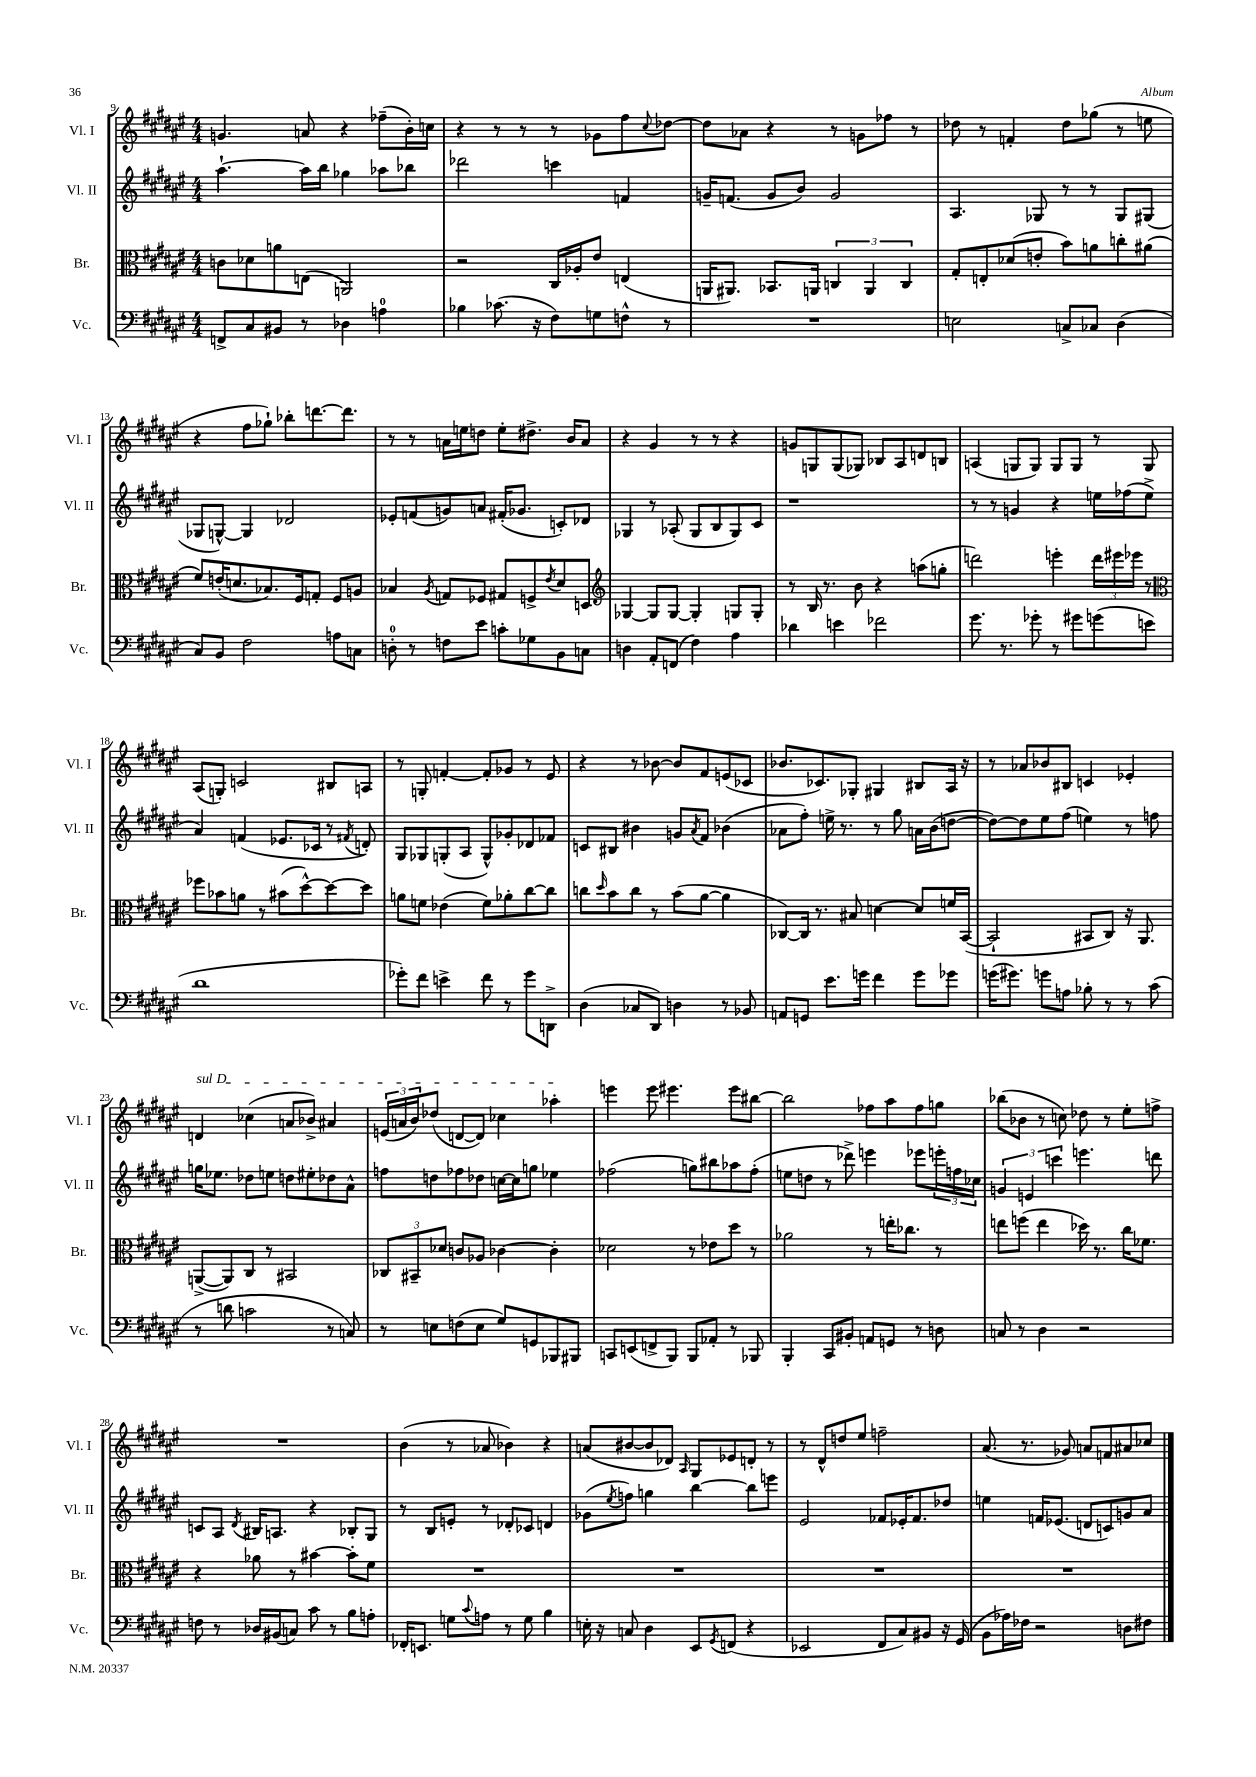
<<
\new StaffGroup <<
\new Staff = "s0" \with { instrumentName = "Vl. I" shortInstrumentName = "Vl. I" } {
    \clef treble \key fis \major \numericTimeSignature \time 4/4
    g'4. a'8 r4 fes''8--( b'16-.) c''16 |
    r4 r8 r8 r8 ges'8 fis''8 \appoggiatura { cis''8 } des''8~ |
    des''8 aes'8 r4 r8 g'8 fes''8 r8 |
    des''8 r8 f'4-. des''8 ges''8( r8 e''8 |
    r4 fis''8 ges''8-!) bes''8-. d'''8.~ d'''8. |
    r8 r8 a'16 e''16 d''8 e''8-. dis''8.-> b'16 a'8 |
    r4 gis'4 r8 r8 r4 |
    g'8 g8 g8( ges8) bes8 ais8 d'8 b8 |
    a4( g8 g8) g8 g8 r8 g8 |
    ais8( g8-.) c'2 bis8 a8 |
    r8 g8-. f'4~-. f'8-. ges'8 r8 eis'8 |
    r4 r8 bes'8~ bes'8 fis'8 e'8( ces'8 |
    bes'8. ces'8.) ges8-. gis4 bis8 ais16 r16 |
    r8 aes'8 bes'8 bis8 c'4 ees'4-. |
    \once \override TextSpanner.bound-details.left.text = \markup { \italic "sul D" } d'4\startTextSpan ces''4( a'8 bes'8->) ais'4 |
    \tuplet 3/2 { e'16( a'16 b'16) } des''8( d'8~ d'8) ces''4 aes''4-.\stopTextSpan |
    e'''4 e'''8 eis'''4. eis'''8 bis''8~ |
    bis''2 fes''8 ais''8 fes''8 g''8 |
    bes''8( bes'8 r8 c''8) des''8 r8 eis''8-. f''8-> |
    R1 |
    b'4( r8 aes'8 bes'4) r4 |
    a'8( bis'8~ bis'8 des'8) \grace { ais16 } gis8 ees'8 d'8-. r8 |
    r8 dis'8-^ d''8 eis''8 f''2-- |
    ais'8.( r8. ges'8) a'8 f'8 ais'8 ces''8 \bar "|." |
}
\new Staff = "s1" \with { instrumentName = "Vl. II" shortInstrumentName = "Vl. II" } {
    \clef treble \key fis \major \numericTimeSignature \time 4/4
    ais''4.~-! ais''16 b''16 ges''4 aes''8 bes''8 |
    des'''2 c'''4 f'4 |
    g'16-- f'8.( g'8 b'8) g'2 |
    ais4. ges8 r8 r8 ges8 gis8( |
    ges8 g8~-^) g4 des'2 |
    ees'8-. f'8( g'8) a'8 fis'16-.( ges'8. c'8-.) des'8 |
    ges4 r8 aes8-.( ges8 b8 ges8) cis'8 |
    r1 |
    r8 r8 g'4 r4 e''16 fes''16( e''8-> |
    ais'4) f'4( ees'8. ces'16 r8 \acciaccatura { fis'8 } d'8-.) |
    gis8 ges8 g8-.( ais8 g8-^) ges'8-. des'8 fes'8 |
    c'8 bis8 bis'4 g'8 \acciaccatura { ais'8 } fis'8 bes'4( |
    aes'8 fis''8-.) e''16-> r8. r8 gis''8 a'16 b'16( d''8~ |
    d''8~) d''8 eis''8 fis''8( e''4) r8 f''8 |
    g''16 ees''8. des''8 e''8 d''8 eis''8-. des''8 ais'8-^ |
    f''8 d''8 fes''8 des''8 c''16~ c''16 g''8 ees''4 |
    fes''2( g''8) bis''8 aes''8 fes''8-.( |
    e''8 d''8 r8 des'''8->) e'''4 ees'''8 \tuplet 3/2 { e'''16-. f''16 ces''16 } |
    \tuplet 3/2 { g'4 e'4 c'''4 } e'''4. d'''8 |
    c'8 ais8 \acciaccatura { dis'8 } bis16 a8. r4 bes8-. gis8 |
    r8 b8 e'8-. r8 des'8-. ces'8 d'4 |
    ges'8( \acciaccatura { eis''8 } f''8) g''4 b''4~ b''8 e'''8 |
    eis'2 fes'8 ees'16-. fes'8. des''8 |
    e''4 f'16 ees'8.( d'8 c'8) g'8 ais'8 \bar "|." |
}
\new Staff = "s2" \with { instrumentName = "Br." shortInstrumentName = "Br." } {
    \clef alto \key fis \major \numericTimeSignature \time 4/4
    c'8 des'8 a'8 e8( a,2) |
    r2 cis16 aes16-. eis'8 e4( |
    a,16 ais,8.) bes,8. a,16 \tuplet 3/2 { c4 a,4 c4 } |
    gis8-. e8-. des'8( e'8-. b'8) a'8 c''8-. ais'8( |
    fis'8) e'16-.( d'8. bes8.) fis16 g8-. fis8 a8 |
    bes4 \acciaccatura { ais8 } g8 fes8 gis8 f8-> \acciaccatura { eis'8 } dis'8 d8 |
    \clef treble ges4~ ges8 ges8~ ges4-. g8 g8-. |
    r8 b16 r8. b'8 r4 a''8( g''8-. |
    d'''2) e'''4-. \tuplet 3/2 { d'''16 eis'''16 ees'''16 } r8 |
    \clef alto fes''8 bes'8 a'8 r8 bis'8( dis''8~-^) dis''8~ dis''8 |
    a'8 f'8 ees'4( f'8) aes'8-. cis''8~ cis''8 |
    c''8 \grace { dis''16 } b'8 c''8 r8 b'8( ais'8~ ais'4 |
    ces8~) ces16 r8. bis8 d'4~ d'8 f'16 b,16~( |
    b,2-! bis,8 cis8) r16 ais,8. |
    a,8~->( a,8) cis8 r8 bis,2 |
    \tuplet 3/2 { ces8 bis,8-- des'8 } c'8 aes8 ces'4~ ces'4-. |
    des'2 r8 ees'8 dis''8 r8 |
    aes'2 r8 e''16-. ces''8. r8 |
    e''8 f''8( e''4 des''16) r8. cis''16 fes'8. |
    r4 aes'8 r8 bis'4~ bis'8-. fis'8 |
    R1 |
    R1 |
    R1 |
    R1 \bar "|." |
}
\new Staff = "s3" \with { instrumentName = "Vc." shortInstrumentName = "Vc." } {
    \clef bass \key fis \major \numericTimeSignature \time 4/4
    f,8-> cis8 bis,8 r8 des4 a4-0 |
    bes4 ces'8.( r16 fis8) g8 f8-^ r8 |
    R1 |
    e2 c8-> ces8 dis4( |
    cis8) b,8 fis2 a8 c8 |
    d8-0-. r8 f8 eis'8 c'8-. ges8 b,8 c8 |
    d4 ais,8-. f,8( fis4) ais4 |
    des'4 e'4 fes'2 |
    gis'8. r8. ges'8-. r8 gis'8 g'8( e'8 |
    dis'1 |
    ges'8-.) fis'8 e'4-> fis'8 r8 ges'8 d,8-> |
    dis4( ces8 dis,8) d4 r8 bes,8 |
    a,8 g,8 eis'8. g'16 fis'4 g'8 ges'8 |
    g'16( gis'8.) g'8 a8 bes8-. r8 r8 cis'8( |
    r8 d'8 c'2 r8 c8) |
    r8 e8 f8( e8 gis8) g,8 bes,,8 bis,,8 |
    c,8 e,8( f,8-> b,,8) b,,8 aes,8-. r8 bes,,8 |
    b,,4-. cis,8 bis,8-. a,8 g,8 r8 d8 |
    c8 r8 dis4 r2 |
    f8 r8 des16 bis,16( c8) cis'8 r8 b8 a8-. |
    fes,16-. e,8. g8 \appoggiatura { cis'8 } a8 r8 g8 b4 |
    e16-. r16 c8 dis4 eis,8 \acciaccatura { gis,8 } f,8( r4 |
    ees,2 fis,8 cis8) bis,8 r16 gis,16( |
    b,8 aes16) fes16 r2 d8 fis8 \bar "|." |
}
>>
>>
\layout { \context { \Score currentBarNumber = #9 } }
